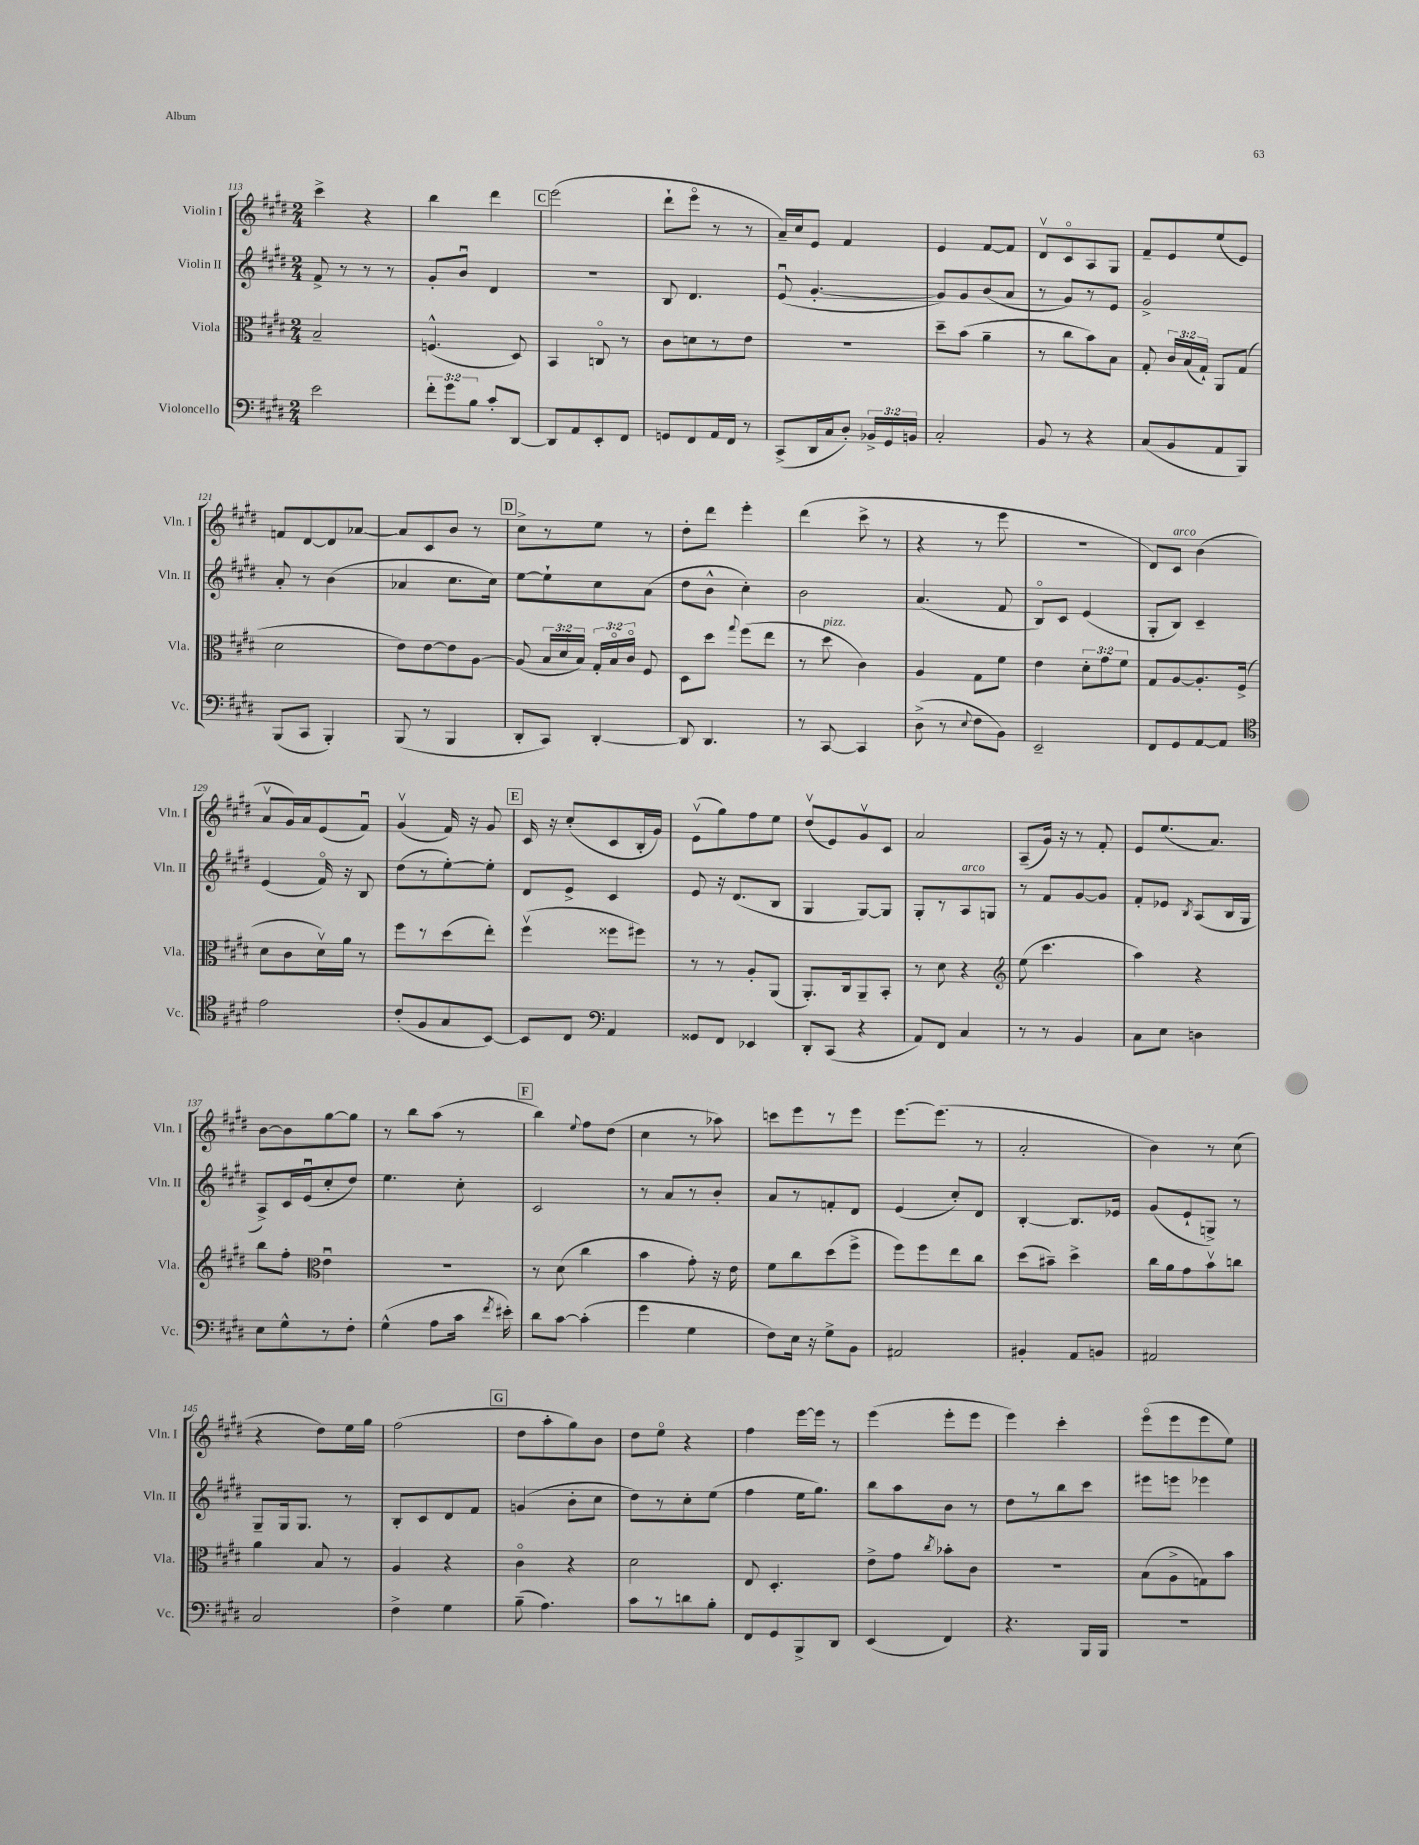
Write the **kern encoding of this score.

**kern	**kern	**kern	**kern
*part4	*part3	*part2	*part1
*staff4	*staff3	*staff2	*staff1
*I"Violoncello	*I"Viola	*I"Violin II	*I"Violin I
*I'Vc.	*I'Vla.	*I'Vln. II	*I'Vln. I
*clefF4	*clefC3	*clefG2	*clefG2
*k[f#c#g#d#]	*k[f#c#g#d#]	*k[f#c#g#d#]	*k[f#c#g#d#]
*M2/4	*M2/4	*M2/4	*M2/4
=113	=113	=113	=113
2e\	2B~/	8f#^/	4ccc#^\
.	.	8r	.
.	.	8r	4r
.	.	8r	.
=114	=114	=114	=114
12f#'\L	(4.Fn^^/	8g#'/L	4bb\
12g#\	.	.	.
.	.	8bu/J	.
12B\J	.	.	.
8c#'/L	.	4d#/	4ddd#\
[8DD#/J	8D#/)	.	.
!!LO:REH:place=s1:t=C
=115	=115	=115	=115
8DD#/L]	4BB/	2r	(2eee\
8AA/	.	.	.
8EE'/	8Cn/	.	.
8FF#/J	8r	.	.
=116	=116	=116	=116
8GGn/L	8c#\L	8B/	8ddd#`\L
8FF#/	8dn\	4.d#/	8eee\J
16AA/L	8r	.	8r
16FF#/JJ	.	.	.
8r	8e\J	.	8r
=117	=117	=117	=117
(8CC#^/L	2r	(8eu/	16a~/LL)
.	.	.	16cc#/J
16DD#/L	.	[4.g#'/	8e/J
16C#/J	.	.	.
8D#'/J)	.	.	4f#/
24BB-X^/LL	.	.	.
24GG#/	.	.	.
24BBn/JJ	.	.	.
=118	=118	=118	=118
2C#'/	8dd#~\L	8g#/L])	4e/
.	(8b\J	8g#/	.
.	4a~\	(8b/	[8f#/L
.	.	8a/J	8f#/J]
=119	=119	=119	=119
8BB/	8r	8r	8d#v/L
8r	8cc#\L	8g#/L)	8c#/
4r	8b\)	8r	8A/
.	8B\J	8e/J	8G#/J
=120	=120	=120	=120
(8C#/L	8G#'/	2g#^/	8f#~/L
8BB/	24c#/LL	.	8e/
.	(24B/	.	.
.	24G#`/JJ)	.	.
8AA/	8AA/L	.	(8ee/
8BBB/J)	(8G#/J	.	8e/J)
!!LO:LB:g=z
=121	=121	=121	=121
(8BBB/L	2d#\	8a'/	8fn/L
8CC#/J	.	8r	[8d#/
4BBB'/)	.	(4b\	8d#/]
.	.	.	[8a-X/J
=122	=122	=122	=122
(8BBB/	8e\L)	4a-X/	8a-/L]
8r	[8e\	.	8c#/
4BBB/	8e\]	8.cc#\L	8b/J
.	[8A\J	.	8r
.	.	16cc#\Jk)	.
!!LO:REH:place=s1:t=D
=123	=123	=123	=123
8DD#'/L	(8A/]	[8ee\L	8cc#^\L
8CC#/J)	24B/LL	8ee`\]	8r
.	24d#/	.	.
.	24B/JJ)	.	.
[4DD#'/	24G#'/LL	8cc#\	8ee\J
.	24B/	.	.
.	24c#/JJ	.	.
.	8F#/	(8a\J	8r
=124	=124	=124	=124
8DD#/]	8D#\L	8dd#\L	8dd#'\L
4.DD#/	8dd#\J	8b^^\J	8ddd#\J
.	8qqgg#/	.	.
.	(8ff#\L	4cc#'\)	4eee'\
.	8ee\J	.	.
=125	=125	=125	=125
8r	8r	2b\	(4ddd#\
!	!LO:TX:a:i:t=pizz.	!	!
[8CC#/	8dd#\	.	.
4CC#/]	4c#\)	.	8ccc#^\
.	.	.	8r
=126	=126	=126	=126
(8D#^\	4A/	(4.a/	4r
8r	.	.	.
8qqE/	.	.	.
8F#\L	8G#\L	.	8r
8BB\J)	8f#\J	8f#/	8eee\
=127	=127	=127	=127
2EE~/	4e\	8B/L)	2r
.	.	8c#/J	.
.	12d#'\L	(4e/	.
.	12g#\	.	.
.	12f#\J	.	.
=128	=128	=128	=128
8FF#/L	8G#/L	8G#'/L	8d#/L)
!	!	!	!LO:TX:a:i:t=arco
8GG#/	[8A/	8B/J)	8c#/J
[8AA/	8.A'/]	4c#~/	(4b\
8AA/J]	.	.	.
.	(16F#^/Jk	.	.
!!LO:LB:g=z
=129	=129	=129	=129
*clefC4	*	*	*
2e\	8d#\L	(4e/	8av/L
.	8c#\	.	16g#/L)
.	.	.	16a/J
.	16d#v\L)	16f#/)	(8e/
.	16a\JJ	16r	.
.	8r	8B/	8f#u/J)
=130	=130	=130	=130
(8c#'/L	8ff#\L	(8dd#\L	(4g#v/
8F#/	8r	8r	.
8G#/	(8dd#\	[8ee'\)	16f#/)
.	.	.	16r
[8BB/J)	8ee'\J)	8ee'\J]	8g#/
!!LO:REH:place=s1:t=E
=131	=131	=131	=131
8BB/L]	(4ff#v\	8d#/L	16c#/
.	.	.	16r
8C#/J	.	8e^/J	(8cc#'/L
*clefF4	*	*	*
4AA/	8ff##X\L	4c#/	8c#/
.	8ff#X\J)	.	16B'/L
.	.	.	16g#/JJ)
=132	=132	=132	=132
8GG##X/L	8r	8e/	(8ev\L
8FF#/J	8r	16r	8gg#\)
.	.	(8.d#/L	.
4EE-X/	8A'/L	.	8ff#\
.	(8AA/J	8B/J	8ee\J
=133	=133	=133	=133
8DD#'/L	8.AA'/L)	4G#/	(8dd#v/L
(8CC#/J	.	.	8e/)
.	16C#/k	.	.
4r	8AA~/	[8G#/L)	8g#v/
.	8BB'/J	8G#/J]	8c#/J
=134	=134	=134	=134
8AA/L)	8r	8G#'/L	2a/
8FF#/J	8d#\	8r	.
!	!	!LO:TX:a:i:t=arco	!
4C#/	4r	8A/	.
.	.	8Gn/J	.
=135	=135	=135	=135
*	*clefG2	*	*
8r	(8ee\	8r	(8A~/L
8r	4.ccc#\	8f#/L	16g#/Jk)
.	.	.	16r
4BB/	.	[8g#/	8r
.	.	8g#/J]	8f#'/
=136	=136	=136	=136
8C#\L	4aa\)	8f#'/L	8e/L
8E\J	.	8e-X/J	(8.ee/
.	.	8qB/	.
4Dn\	4r	(8A/L	.
.	.	.	8.a/J)
.	.	16B/L	.
.	.	16G#/JJ	.
!!LO:LB:g=z
=137	=137	=137	=137
8E\L	8bb\L	8A^/L)	[8b\L
8G#^^\	8ff#'\J	16c#/L	8b\]
.	.	(16eu/J	.
*	*clefC3	*	*
8r	4eu\	8cc#'/	[8gg#\
8F#'\J	.	8dd#/J)	8gg#\J]
=138	=138	=138	=138
(4G#^^\	2r	4.ee\	8r
.	.	.	8bb\L
8A\L	.	.	(8aa\J
16c#\Jk	.	8cc#'\	8r
8qf#/	.	.	.
16e#X'\)	.	.	.
!!LO:REH:place=s1:t=F
=139	=139	=139	=139
8d#\L	8r	2c#/	4bb\)
[8c#\J	(8d#\	.	.
.	.	.	8qqee/
(4c#'\]	4cc#\	.	8ff#\L
.	.	.	(8dd#\J
=140	=140	=140	=140
4g#\	4b\	8r	4cc#\
.	.	8a/L	.
4G#\	8g#'\)	8r	8r
.	16r	8b'/J	8aa-X\)
.	16e\	.	.
=141	=141	=141	=141
8F#\L)	8f#\L	8a/L	8cccn\L
16E\Jk	8cc#\	8r	8eee\
16r	.	.	.
8G#^\L	(8dd#\	8fn'/	8r
8BB\J	8ff#^\J	8d#/J	8eee\J
=142	=142	=142	=142
2AA#X/	8ff#\L)	(4e/	[8.eee\L
.	8ff#\	.	.
.	.	.	(8.eee\J]
.	8ee\	8cc#'/L)	.
.	8cc#\J	8d#/J	8r
=143	=143	=143	=143
4BB#X'/	(8dd#\L	[4B'/	2a'/
.	8b#X~\J)	.	.
8AA/L	4dd#^\	8.B/L]	.
8BBn/J	.	.	.
.	.	16e-X/Jk	.
=144	=144	=144	=144
2AA#X/	16cc#\LL	(8g#/L	4b\)
.	16a\J	.	.
.	8g#\	8e`/	.
.	8bv\	8Gn^/J)	8r
.	8ccn\J	8r	(8cc#\
!!LO:LB:g=z
=145	=145	=145	=145
2C#/	4a\	8G#~/L	4r
.	.	16G#/k	.
.	.	8.G#/J	.
.	8B/	.	8dd#\L)
.	8r	8r	16ee\L
.	.	.	16gg#\JJ
=146	=146	=146	=146
4F#^\	4A/	8B'/L	(2ff#\
.	.	8c#/	.
4G#\	4r	8d#/	.
.	.	8f#/J	.
!!LO:REH:place=s1:t=G
=147	=147	=147	=147
(8B~\	4c#\	(4gn/	8dd#\L
4.A\)	.	.	8aa'\
.	4r	8b'\L	8gg#\)
.	.	8cc#\J	8b\J
=148	=148	=148	=148
8c#\L	2d#\	8dd#\L)	8dd#\L
8r	.	8r	8ee\J
8dn\	.	8cc#'\	4r
8B'\J	.	(8ee\J	.
=149	=149	=149	=149
8FF#/L	8E/	4ff#\	4ff#\
8GG#/	4.D#'/	.	.
8BBB^/	.	16ee\KL	[16eee\LL
.	.	8.gg#\J)	16eee\JJ]
8DD#/J	.	.	8r
=150	=150	=150	=150
(4EE/	8e^\L	8bb\L	(4eee\
.	8g#\J	8aa\	.
.	8qcc#/	.	.
4FF#/)	8b-X'\L	8b\J	8eee'\L
.	8c#\J	8r	8eee\J
=151	=151	=151	=151
4.r	2r	8dd#\L	4eee\)
.	.	8r	.
.	.	8bb\	4ccc#'\
16BBB/LL	.	8ccc#\J	.
16BBB/JJ	.	.	.
=152	=152	=152	=152
2r	(8B\L	8eee#X\L	(8eee\L
.	8A^\	8eeen\J	8eee\
.	8Gn\)	4eee-X\	8eee\
.	8b\J	.	8ee\J)
==	==	==	==
*-	*-	*-	*-
